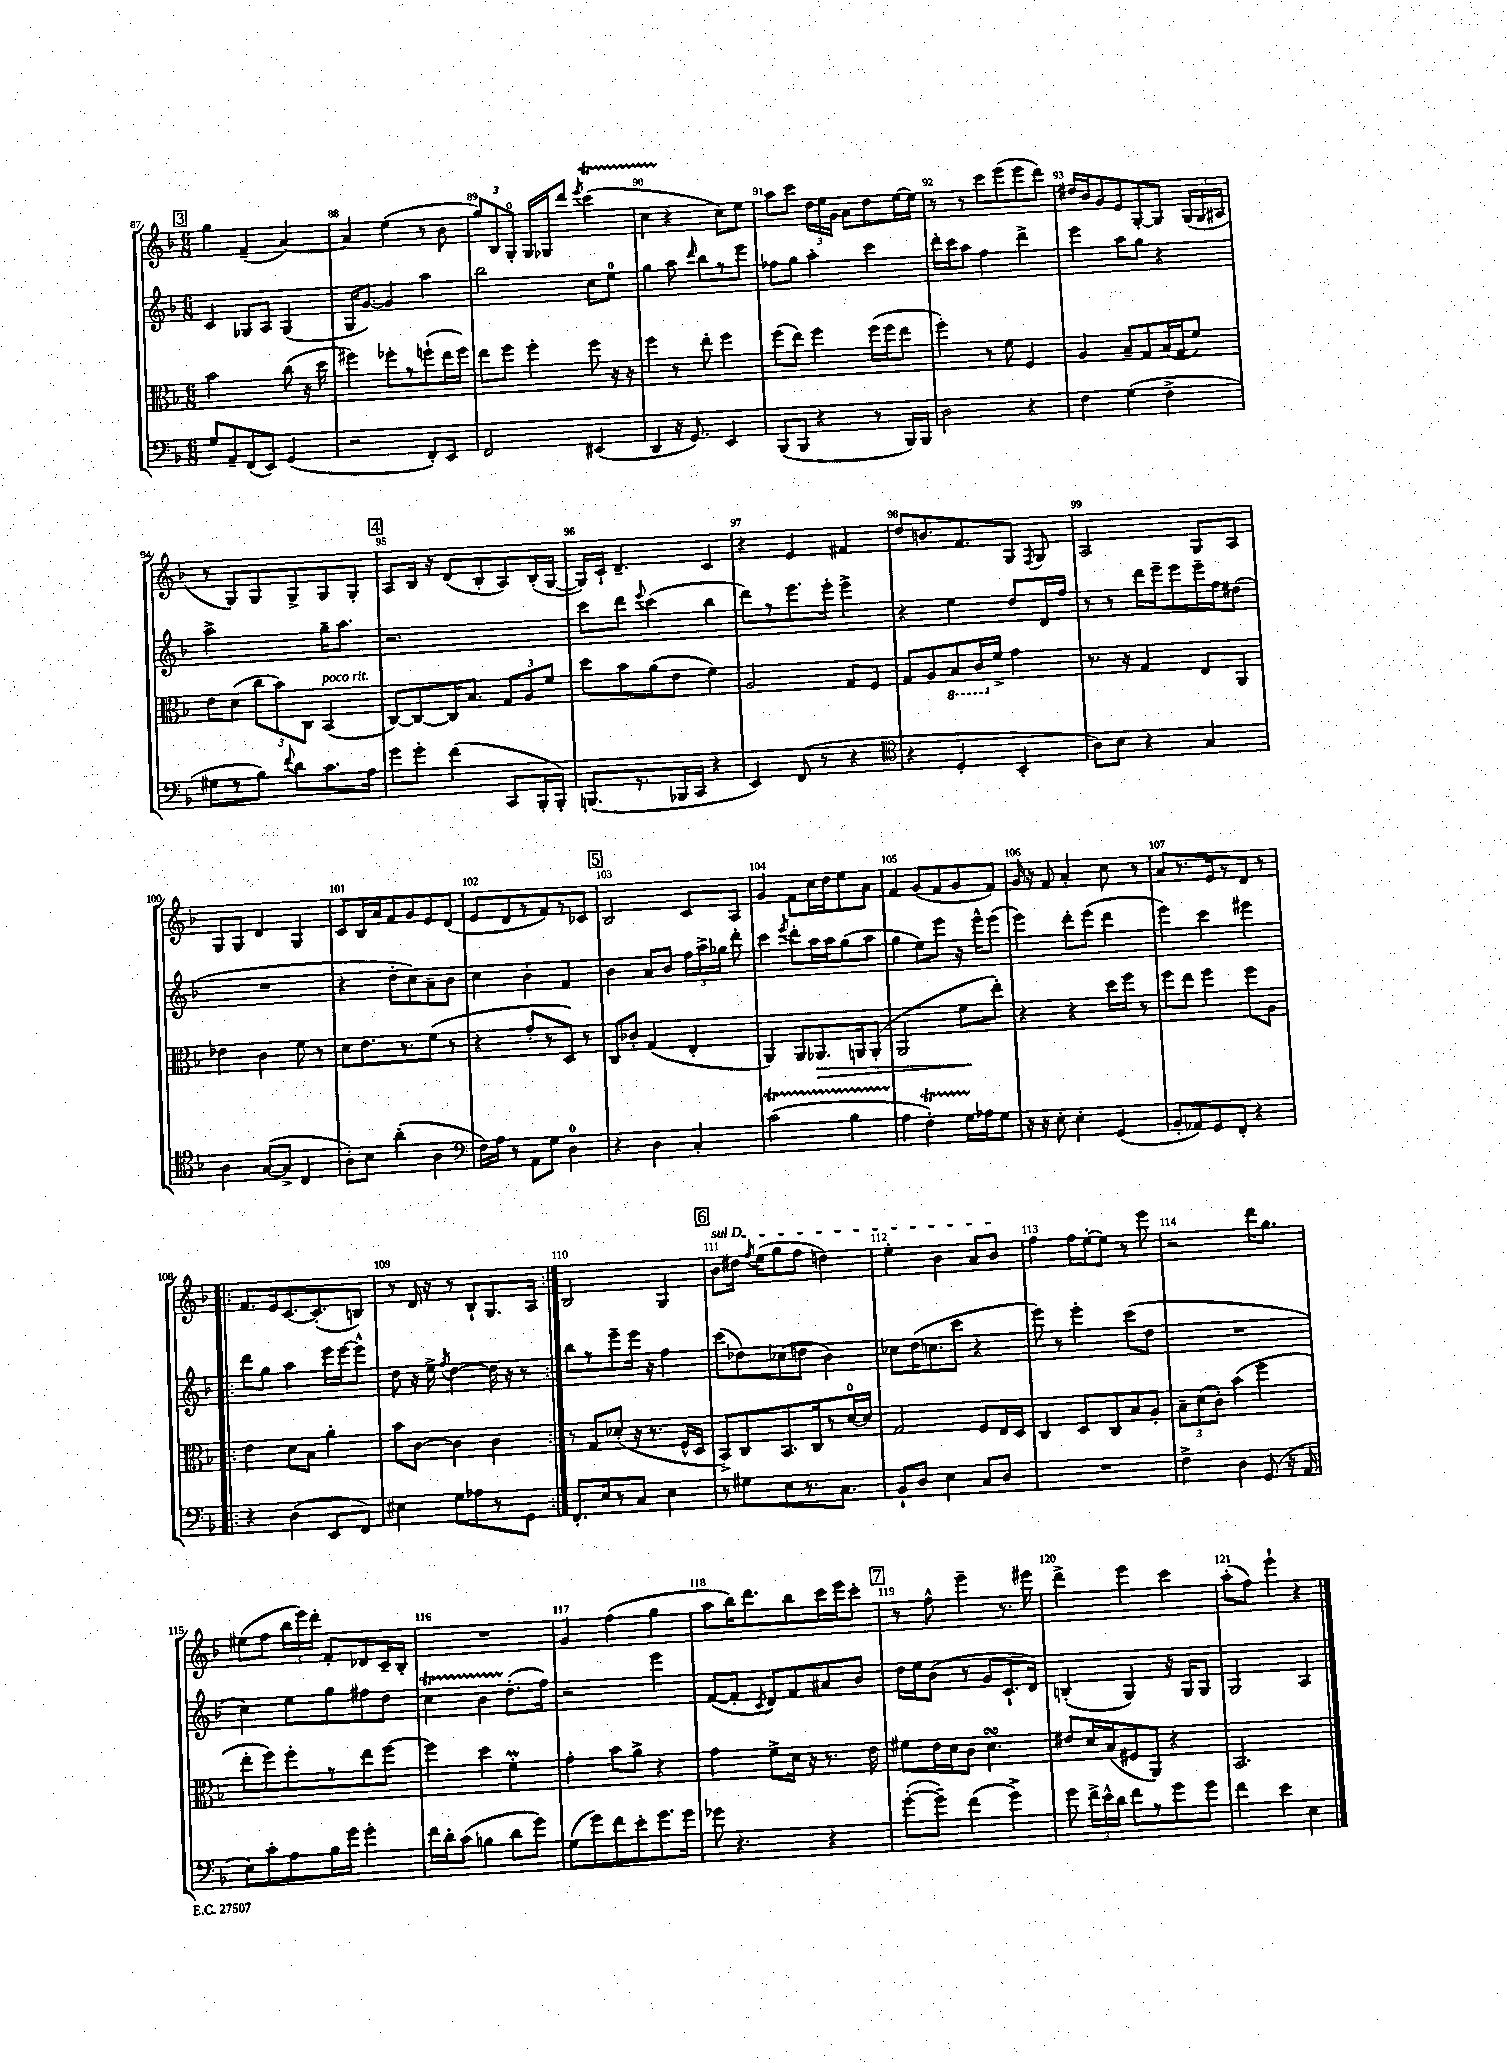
<<
\new StaffGroup <<
\new Staff = "s0" {
    \clef treble \key f \major \numericTimeSignature \time 6/8
    \autoBeamOff \mark \markup { \box "3" } g''4 f'4--( a'4~) |
    a'4 e''4( r8 bes'8 |
    \tuplet 3/2 { g''8[) bes8 g8]-0-. } g16[ ges16 d'''8] \acciaccatura { e'''8 } c'''4\startTrillSpan( |
    c''4 r4\stopTrillSpan c''8[) e''8] |
    a''8[ c'''8] \tuplet 3/2 { d''16[ e''16 g'16] } a'8[ d''8 e''16~ e''16] |
    r8 r8 c'''8[ e'''8( e'''8 d'''8]) |
    dis''16[ bes'16 g'8 e'8 g8~-. g8] \tuplet 3/2 { g16[( g16 ais16] } |
    r8 g8[) g8 g8-> g8 g8]-. |
    \mark \markup { \box "4" } a8[ bes16] r16 d'8[( bes8-. a8) bes16-.( g16]~ |
    g16[) c'16]-! d'4.-- c'4 |
    r4 e'4 fis'4 |
    d''8[ b'8. f'8. g8] \acciaccatura { f8 } g8 |
    a2 g8[ a8] |
    g8[ g8] d'4 g4 |
    c'8[ bes16 a'16 f'8 g'8 e'8 d'8]( |
    e'8[ d'8 r8 f'8) r8 ces'8] |
    \mark \markup { \box "5" } bes2 c'8[ a8] |
    g'4 f'8[ c''16 d''16 e''8 a'8] |
    f'4 g'8[( f'8 g'8 f'8]) |
    g'16 r16 f'8 a'4-. c''8 r8 |
    a'8[ r8. e'16 r8 d'8] r8 |
    \repeat volta 2 { f'8.[ e'16 c'8.~ c'8.-.( b8]) |
    r8 d'16 r16 r8 bes8[-! g8. a16] | }
    bes2 g4 |
    \mark \markup { \box "6" } \once \override TextSpanner.bound-details.left.text = \markup { \italic "sul D" } bes'8[\startTextSpan dis''16] \acciaccatura { f''8 } e''16[( g''8 f''8] d''4) |
    e''4-. bes'4 a'8[ bes'8]\stopTextSpan |
    f''4 f''16[ e''16~-. e''8] r8 e'''8 |
    r2 d'''16[ g''8.] |
    eis''8[( f''8] \tuplet 3/2 { bes''16[ e'''16) d'''16]-. } f'8[-. des'8 c'16-- bes16]-. |
    R2. |
    g'4 f''4( g''4 |
    a''8[ bes''16) d'''8. bes''8 c'''16 e'''16 c'''8]-. |
    \mark \markup { \box "7" } r8 f''8-^ e'''4-- r8. eis'''16 |
    d'''4-> e'''4 c'''4 |
    a''8[-.( f''8]) e'''4-! r4 \bar "|." |
}
\new Staff = "s1" {
    \clef treble \key f \major \numericTimeSignature \time 6/8
    \autoBeamOff \mark \markup { \box "3" } c'4 ges8[ a8] ges4( |
    g16[ g'8.]~) g'4 a''4 |
    bes''2 c''8[ e''8]-0 |
    g''4 a''8 \grace { d'''16 } bes''8[ r8 e'''8] |
    fes''8[ g''8] a''4-. c'''4 |
    d'''16[-. c'''16 a''8] f''4 d'''4-> |
    e'''4 a''8[ g''8] r4 |
    a''2-> g''16[-- a''8.] |
    \mark \markup { \box "4" } r2. |
    c'''8[ d'''8] \appoggiatura { e'''8 } c'''4( bes''4 |
    d'''8[) r8 e'''8. e'''16]-. e'''4-> |
    r4 e''4 d''8[ d'16 f''16] |
    r8 r8 d'''16[ e'''16-- e'''8 e'''16-- f''16 dis''8]( |
    R2. |
    r4 d''8[-. c''8) a'8-- bes'8] |
    c''4 bes'4-. f'4 |
    \mark \markup { \box "5" } bes'4 a'8[ bes'8] \tuplet 3/2 { f''16[ a''16-> ges''16] } d'''8-. |
    c'''4 \acciaccatura { e'''8 } d'''8[-. a''16 a''16 g''8( a''8] |
    g''4 e''8[) e'''8] r16 e'''16[-^ e'''8]( |
    e'''4) d'''8[-. e'''8]( d'''4 |
    e'''4) c'''4 eis'''4 |
    \repeat volta 2 { d'''8[ g''8] a''4 e'''16[ e'''16~ e'''8]-^ |
    d''8 r16 e''16-> \acciaccatura { f''8 } d''4~ d''16 r16 r8 | }
    bes''8[ r8 e'''8-- e'''16] r16 f''4 |
    \mark \markup { \box "6" } c'''8[( des''8) ces''8( d''8] bes'4) |
    ces''8[ d''16( c''8. c'''8] r4 |
    e'''8) r8 e'''4-. c'''8[( d''8] |
    R2. |
    c''4) e''8[ g''8 fis''8 d''8] |
    c''4\startTrillSpan bes'4 d''8.[-.\stopTrillSpan( f''16]) |
    r2 e'''4 |
    f'8[~( f'8]-. \acciaccatura { c'8 } d'8[) f'8 ais'8 bes'8] |
    \mark \markup { \box "7" } d''16[ e''16 bes'8]( r8 g'8[ c'8.-! d'16]) |
    b4-.( g4) r16 g16[ g8] |
    g2 a4 \bar "|." |
}
\new Staff = "s2" {
    \clef alto \key f \major \numericTimeSignature \time 6/8
    \autoBeamOff \mark \markup { \box "3" } bes'2 c''8( r16 d''16 |
    fis''4) fes''8[-. r8 f''8-!( e''16 f''16]) |
    e''8[ f''8] f''4-. f''8 r16 r16 |
    f''4 r8 e''8-. f''4 |
    f''8[( e''8]) f''4 f''16[( f''16 e''8] |
    f''4-.) r8 f'8 f4 |
    a4 bes8[-- g8 bes16( g16 f'8]) |
    e'8[ d'8]( \tuplet 3/2 { c''8[ bes'8) c8] } bes,4^\markup { \italic "poco rit." }( |
    \mark \markup { \box "4" } c8[~) c8~ c16 bes8.] \tuplet 3/2 { g8[ a8 f'8] } |
    d''8[ bes'8 a'8( e'8] f'4) |
    a2 g8[ f8] |
    g8[ a8 \ottava #-1 bes,8 c16 \ottava #0 f'16]-> g'4 |
    r8. r16 g4 e8[ a,8] |
    ees'4 c'4 f'8 r8 |
    d'8[ e'8. r8. f'8]( r8 |
    r4 g'8[-. r8 d8]) r8 |
    \mark \markup { \box "5" } c8[ ces'8]-. g4( e4-. |
    a,4) a,8[ aes,8.\> a,16 a,8]-.( |
    a,2 f'8[\! e''8]-.) |
    r4 r4 d''16[ f''16] r8 |
    f''8[ e''8] f''4 f''8[ a8] |
    \repeat volta 2 { e'4 d'8[ bes8] a'4-. |
    bes'8[ c'8]~ c'4 c'4 | }
    r8 g8[ des'8]-.( r16 r8. f16[-^ d16] |
    \mark \markup { \box "6" } bes,8[->) c8 bes,8. c16 r8 d'16-0~ d'16] |
    g2 f8[ e16 d16] |
    c4 d8[ c8 bes8 a8]-. |
    \tuplet 3/2 { bes8[-- d'8( c'8]-.) } bes'4( f''4 |
    e''8[-. f''8) f''8-. r8 e''8 f''8]~ |
    f''4 d''4 f'4-.\prall |
    g'4-. bes'8[ a'8]-> r4 |
    g'4 f'8[-> d'16] r16 r8. e'16 |
    \mark \markup { \box "7" } fis'8[ e'16 d'16 c'8] d'4.\turn |
    eis'8[ d'16 bes16( fis8 a,8]) r4 |
    bes,2. \bar "|." |
}
\new Staff = "s3" {
    \clef bass \key f \major \numericTimeSignature \time 6/8
    \autoBeamOff \mark \markup { \box "3" } g8[ a,8-- f,8( e,8]) g,4( |
    r2 f,8[-.) e,8] |
    f,2 eis,4( |
    d,4 r16 g,8.) e,4 |
    bes,,8[( bes,,8] r4 r8 bes,,16[) bes,,16] |
    d2 r4 |
    f4 g4( f4-> |
    gis8[ r8 bes8]) \appoggiatura { f'8 } d'8[ c'8. a16] |
    \mark \markup { \box "4" } g'8[ g'8]-. f'4( c,8[ bes,,16-. bes,,16]-.) |
    b,,8.[( r8. bes,,16 c,16] r4 |
    e,4) f,8( r8 r4 |
    \clef tenor r4 d4-. bes,4-. |
    a8[) bes8] r4 g4 |
    a4 g8[~( g8]-> c4 |
    a8[-.) bes8] a'4-.( a4 |
    \clef bass f16[) a16] r8 a,8[ g8] d4-0 |
    \mark \markup { \box "5" } r4 d4 c4-. |
    c'2\startTrillSpan( bes4 |
    a4\stopTrillSpan f4-.\startTrillSpan) g16[ aes16\stopTrillSpan g8] |
    r16 r16 e8-. e4-. g,4( |
    bes,8[-. aes,8) g,8 f,8]-. r4 |
    \repeat volta 2 { r4 d4( e,8[ f,8]) |
    eis4 g8[ aes8 r8 g,8] | }
    f,8.[-. e16 r8 c8] e4 |
    \mark \markup { \box "6" } r8 gis8[ e8 r8. c8.] |
    bes,8[-! d8] e4 c8[ d8] |
    R2. |
    f4-> d4 g,8( r16 a,16 |
    e8[) c'8-. a8 bes16 g'16] g'4-. |
    f'16[ d'16-. c'8]( b4 d'8[ g'8]) |
    g8[( g'8) f'8 e'8-. g'8. g'16] |
    ges'8 r4. r4 |
    \mark \markup { \box "7" } g'8[~-.( g'8]--) f'4( g'4->) |
    g'8 \tuplet 3/2 { f'16[-> e'16-^ d'16] } f'8[ r8 g'8 g'8] |
    f'4 e'4 e4 \bar "|." |
}
>>
>>
\layout { \context { \Score currentBarNumber = #87 \override BarNumber.break-visibility = ##(#f #t #t) barNumberVisibility = #all-bar-numbers-visible } }
